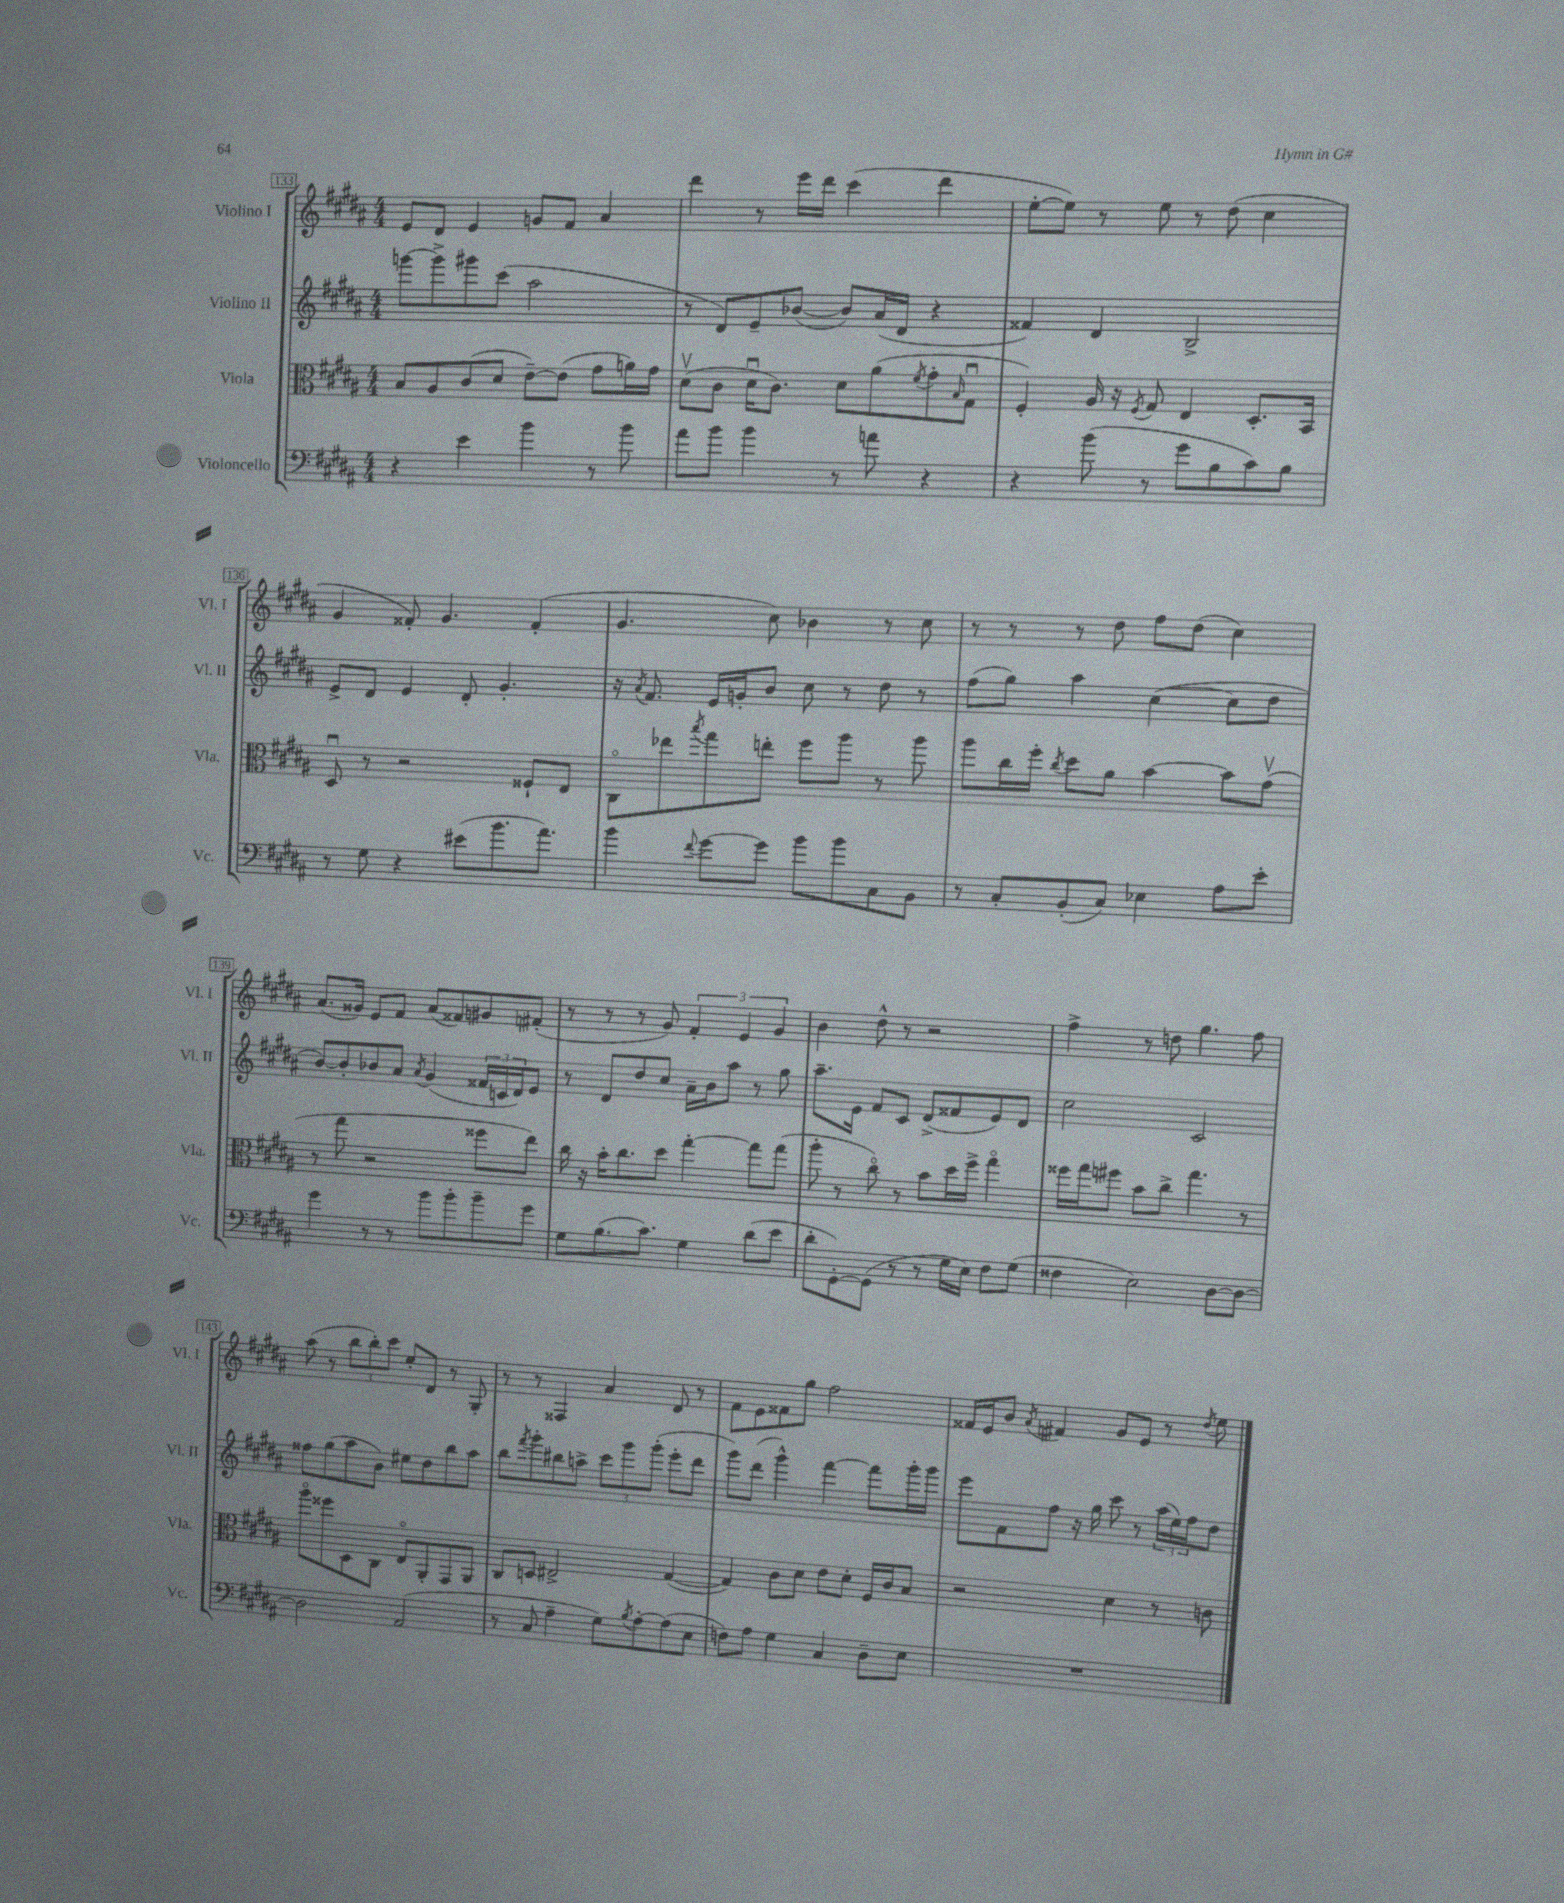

**kern	**kern	**kern	**kern
*staff4	*staff3	*staff2	*staff1
*clefF4	*clefC3	*clefG2	*clefG2
*k[f#c#g#d#a#]	*k[f#c#g#d#a#]	*k[f#c#g#d#a#]	*k[f#c#g#d#a#]
*M4/4	*M4/4	*M4/4	*M4/4
4r	8B/L	[8ggg\L	8e/L
.	8A#/	8ggg^\]	8d#/J
4e\	(8c#/	8ggg#\	4e/
.	8d#/J	(8ccc#\J	.
4b\	[8e~\L)	2aa#\	8g/L
.	(8e\]J	.	8f#/J
8r	8g#\L	.	4a#/
8b\	16a\L)	.	.
.	16g#\JJ	.	.
=	=	=	=
8a#\L	(8d#v\L	8r	4ddd#\
8b\J	8c#\J	8d#/L)	.
4b\	16d#u\LK	8e~/	8r
.	8.c#\J)	.	.
.	.	([8b-/J	16eee\LL
.	.	.	16ddd#\JJ
8r	8d#\L	8b-/]L)	(4ccc#\
8a\	(8a#\	(16a#/L	.
.	.	16d#/JJ	.
.	8qf#/	.	.
4r	8g#'\	4r	4ddd#\
.	16qqB/	.	.
.	8G#u\J	.	.
=	=	=	=
4r	4F#'/)	4f##/)	[8ee'\L
.	.	.	8ee\]J)
(8b\	16A#/	4d#/	8r
.	16r	.	.
.	8qF#/	.	.
8r	8G#/	.	8ee\
8g#\L	4E/	2B^/	8r
8B\	.	.	(8dd#\
8c#\)	8.D#'/L	.	4cc#\
8B\J	.	.	.
.	16BB/Jk	.	.
=	=	=	=
8r	8D#u/	8e^/L	4g#/
8G#\	8r	8d#/J	.
4r	2r	4e/	8f##'/)
.	.	.	4.g#/
(8e#\L	.	8d#'/	.
8.b\	.	4.g#'/	.
.	8F##`/L	.	(4f##'/
8.a#\J)	.	.	.
.	8E/J	.	.
=	=	=	=
4b\	8C#o\L	16r	4.g#/
.	.	8qa#/	.
.	.	8.f#/	.
.	8ee-\	.	.
8qqf#/	8qbb/	.	.
[8g#\L	8gg#\	16e/LL	.
.	.	16g'/J	.
8g#\]J	8ee'\J	8b/J	8cc#\)
8b\L	8ff#\L	8cc#\	4b-\
8b\	8aa#\J	8r	.
8C#\	8r	8dd#\	8r
8BB\J	8aa#\	8r	8cc#\
=	=	=	=
8r	8aa#\L	(8ff#\L	8r
8C#'/L	16cc#\L	8gg#\J)	8r
.	16ff#'\JJ	.	.
.	8qcc#/	.	.
(8BB'/	8dd#\L	4aa#\	8r
8C#/J)	8a#\J	.	8dd#\
4E-\	[4b\	([4cc#\	8ff#\L
.	.	.	(8dd#\J
8A#\L	8b\]L	8cc#\]L	4cc#\)
8e'\J	(8g#v\J	8dd#\J	.
=	=	=	=
4g#\	8r	[8b/L)	(8.a#/L
.	8gg#\	8b'/]	.
.	.	.	16g##/Jk)
8r	2r	8b-/	8e/L
8r	.	8a#/J	8f#/J
.	.	8qa#/	.
8b\L	.	(4g#/	(8a#/L
8b'\	.	.	8f##/)
8b~\	8ff##\L	24f##/LL	8g#/
.	.	24c/	.
.	.	24d#/J)	.
8g#\J	8ee\J)	8e/J	(8f#'/J
=	=	=	=
8G#\L	16cc#\	8r	8r
.	16r	.	.
(8.B\	16b'\LK	8d#/L	8r
.	8.cc#\	.	.
.	.	8dd#/	8r
8.c#\J)	.	.	.
.	8dd#\J	8cc#/J	8g#/)
4G#\	[4gg#'\	16a#~\LL	6f#'/
.	.	16b\J	.
.	.	8aa#\J	.
.	.	.	6e/
(8d#\L	8gg#\]L	8r	.
.	.	.	6g#/
8e\J	(8gg#\J	8gg#\	.
=	=	=	=
8d#'\L	8aa#'\	8.aa#~\L	4b\
[8GG#'\)	8r	.	.
.	.	16e\Jk	.
(8GG#\]J	8cc#o\)	8f#/L	8dd#^^\
8r	8r	8c#/J	8r
8r	8b\L	(8d#^/L	2r
16G#\LL	16dd#\L	8f##/	.
16E\JJ)	16ff#^\JJ	.	.
8F#\L	4gg#o\	8e/)	.
(8G#\J	.	8d#/J	.
=	=	=	=
4F##\	16ff##\LL	2cc#\	4ff#^\
.	16gg#\J	.	.
.	8ff#\J	.	.
2E\)	8b\L	.	8r
.	8cc#^\J	.	8dd\
.	4.gg#\	2c#/	4.gg#\
[8D#\L	.	.	.
8D#\_J	8r	.	8ff#\
=	=	=	=
2D#\]	8aa#o\L	8ff##\L	(8aa#\
.	8ff##\	(8gg#\	8r
.	8D#\	8aa#\	12bb\L
.	.	.	12bb'\)
.	8C#\J	8b\J)	.
.	.	.	12ccc#\J
(2AA#/	8Eo/L	8ee#\L	8ee'/L
.	8AA#'/	8dd#\	8d#/J
.	8GG#/	8bb\	8r
.	8AA#/J	8aa#\J	8G#'/
=	=	=	=
8r	8C#/L	8bb\L	8r
.	.	8qfff#/	.
8C#/	8D/J	8ggg#'\	8r
4A#~\	2E#^/	8bb#\	4F##/
.	.	8aa^\J	.
8G#\L)	.	12ccc#\L	4a#/
.	.	12ggg#\	.
8qB/	.	.	.
[8A#'\	.	.	.
.	.	(12ggg#'\J	.
(8A#\]	([4G#/	8eee'\L	8d#/
8E\J	.	8ddd#\J	8r
=	=	=	=
8F\L)	4G#/])	8ggg#\L)	8f#\L
8A#\J	.	(8ddd#\J	8e\
4G#\	8c#\L	4ggg#^^\)	8f##\
.	8d#\J	.	8gg#\J
4C#/	8e\L	[4fff#\	2ff#\
.	8d#'\J	.	.
8D#~\L	16F#/LL	8fff#\]L	.
.	16c#/J	.	.
8E\J	8B/J	16ggg#'\L	.
.	.	16ggg#\JJ	.
=	=	=	=
1r	2r	8eee\L	16f##/LL
.	.	.	16e/J
.	.	8f#\	8b/J
.	.	.	8qa#/
.	.	8ff#\J	4f#/
.	.	16r	.
.	.	16gg#\	.
.	4d#\	8ccc#\	8g#/L
.	.	8r	8e/J
.	8r	(24aa#\LL	8r
.	.	24ee\)	.
.	.	24ff#\J	.
.	.	.	8qdd#/
.	8c\	8dd#\J	8ee\
==	==	==	==
*-	*-	*-	*-
